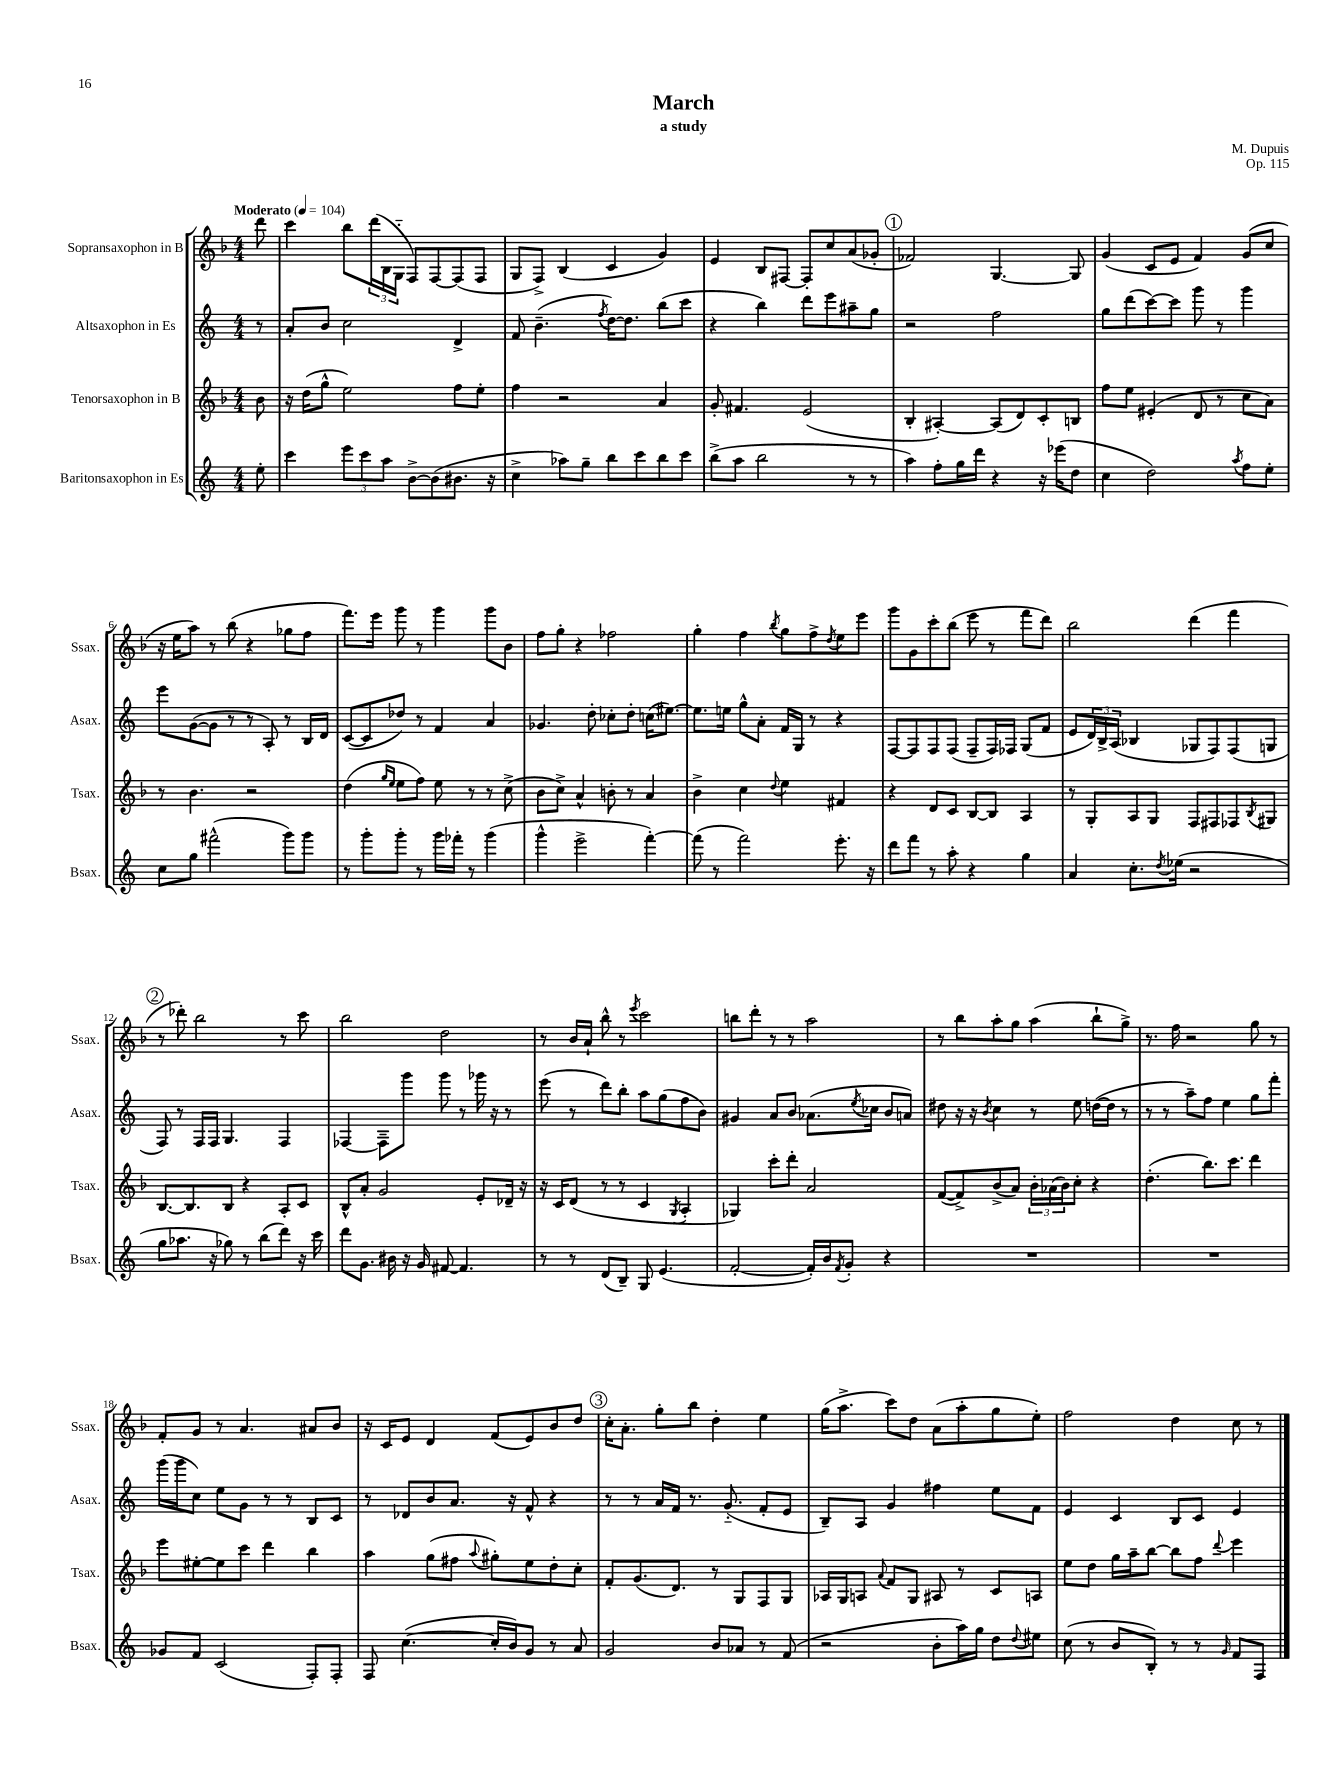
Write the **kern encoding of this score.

**kern	**kern	**kern	**kern
*staff4	*staff3	*staff2	*staff1
*clefG2	*clefG2	*clefG2	*clefG2
*k[]	*k[b-]	*k[]	*k[b-]
*M4/4	*M4/4	*M4/4	*M4/4
*MM104	*MM104	*MM104	*MM104
8ee'\	8b-\	8r	8ddd\
=	=	=	=
4ccc\	16r	8a'/L	4ccc\
.	(16dd\LK	.	.
.	8gg^^\J	8b/J	.
12eee\L	2ee\)	2cc\	8bb-\L
12ccc\	.	.	.
.	.	.	(24ddd\L
12aa\J	.	.	24B-\
.	.	.	24G'~\JJ
[8b^\L	.	.	8F/L)
(8b\]	.	.	[8F/
8.b#\J	8ff\L	4d^/	(8F/]
.	8ee'\J	.	8F/J
16r	.	.	.
=	=	=	=
4cc^\	4ff\	8f/	8G/L
.	.	(4.b~\	8F^/J)
8aa-\L)	2r	.	(4B-/
8gg~\J	.	.	.
.	.	8qff/	.
8bb\L	.	[16dd\LK)	4c/
.	.	8.dd\]J	.
8ccc\	.	.	.
8bb\	4a/	(8bb\L	4g/)
8ccc\J	.	8ccc\J	.
=	=	=	=
(8bb^\L	8g'/	4r	4e/
8aa\J	4.f#/	.	.
2bb\	.	4bb\)	8B-/L
.	.	.	[8F#/J
.	(2e/	8ddd\L	8F#'/]L
.	.	8eee\	8cc/
8r	.	8aa#~\	(8a/
8r	.	8gg\J	8g-'/J
=	=	=	=
4aa\)	4B-'/	2r	2f-/)
8ff'\L	[4A#'/)	.	.
16gg\L	.	.	.
16ddd\JJ	.	.	.
4r	(8A#/]L	2ff\	[4.G/
.	8d/)	.	.
16r	8c'/	.	.
(16eee-\LK	.	.	.
8dd\J	8B/J	.	8G/]
=	=	=	=
4cc\	8ff\L	8gg\L	(4g/
.	8ee\J	(8ddd\	.
2dd\)	(4e#'/	[8ccc\)	8c/L
.	.	8ccc\]J	8e/J
.	8d/	8ggg\	4f/)
.	8r	8r	.
8qaa/	.	.	.
8ff\L	8cc\L	4ggg\	(8g/L
8ee'\J	8a\J)	.	8cc/J
=	=	=	=
8cc\L	8r	8eee\L	16r
.	.	.	16ee\LK
8gg\J	4.b-\	([8g\	8aa\J)
(2fff#^^\	.	8g\]J	8r
.	.	8r	(8bb-\
.	2r	8r	4r
.	.	8A'/)	.
8ggg\L)	.	8r	8gg-\L
8ggg\J	.	16B/LL	8ff\J
.	.	16d/JJ	.
=	=	=	=
8r	(4dd\	([8c/L	8.fff\L)
8ggg'\L	.	8c/]	.
.	.	.	16eee\Jk
.	16qqgg/LL	.	.
.	16qqee/JJ	.	.
8ggg'\J	8ee\L	8dd-/J)	8ggg\
8r	8ff\J)	8r	8r
16ggg\LL	8ee\	4f/	4ggg\
16fff-'\JJ	.	.	.
8r	8r	.	.
(4ggg\	8r	4a/	8ggg\L
.	(8cc^\	.	8b-\J
=	=	=	=
4ggg^^\	8b-\L	4.g-/	8ff\L
.	8cc^\J)	.	8gg'\J
2eee^\	4a^^/	.	4r
.	.	8dd'\	.
.	8b'\	8cc-'\L	2ff-\
.	8r	8dd'\J	.
[4fff'\)	4a/	(16cc\LK	.
.	.	[8.ee#\J)	.
=	=	=	=
(8fff\]	4b-^\	8.ee#\]L	4gg'\
8r	.	.	.
.	.	16ee\Jk	.
2fff\)	4cc\	8gg^^\L	4ff\
.	.	8a'\J	.
.	8qqdd/	.	8qbb-/
.	4ee\	16f/LL	8gg\L
.	.	16G/JJ	.
.	.	8r	8ff^\
.	.	.	8qdd/
8.eee'\	4f#/	4r	8ee\
.	.	.	8eee\J
16r	.	.	.
=	=	=	=
8ddd\L	4r	[8F/L	8ggg\L
8fff\J	.	8F/]	8g\
8r	8d/L	8F/	8ccc'\
8aa'\	8c/J	(8F/J	(8bb-\J
4r	[8B-/L	8F~/L	8eee\
.	8B-/]J	16F/L)	8r
.	.	16F-/JJ	.
4gg\	4A/	(8G/L	8fff\L
.	.	8f/J	8ddd\J)
=	=	=	=
4a/	8r	8e/L	2bb-\
.	8G'/L	24d/L)	.
.	.	24B^/	.
.	.	(24A/JJ	.
8.cc'\L	8A/	4B-/	.
.	8G/J	.	.
8qdd/	.	.	.
(16ee-\Jk	.	.	.
2r	8F/L	8G-/L	(4ddd\
.	8F#/	8F/)	.
.	8F-/	(8F/	4fff\
.	8qB-/	.	.
.	8G#/J	8G/J	.
=	=	=	=
8gg\L	[8.B-/L	8F/)	8r
8.aa-\J	.	8r	8ddd-'\)
.	8.B-/]	.	.
.	.	16F/LL	2bb-\
16r	.	16F/JJ	.
8gg-\)	8B-/J	4.G/	.
8r	4r	.	.
(8bb\L	.	.	.
8ddd\J)	8A'/L	4F/	8r
16r	8c/J	.	8ccc\
16ccc\	.	.	.
=	=	=	=
8ddd\L	8B-^^/L	[4F-/	2bb-\
8.g\J	8a'/J	.	.
.	2g/	8F-~\]L	.
16b#\	.	.	.
16r	.	8ggg\J	.
16g/	.	.	.
[8f#/	.	8ggg\	2dd\
4.f#/]	.	8r	.
.	8e'/L	16ggg-\	.
.	.	16r	.
.	16d-~/Jk	8r	.
.	16r	.	.
=	=	=	=
8r	16r	(8eee\	8r
.	16c/LK	.	.
8r	(8d/J	8r	16b-/LL
.	.	.	16a`/JJ
(8d/L	8r	8ddd\L)	8bb-^^\
8B~/J)	8r	8bb'\J	8r
.	.	.	8qeee/
8G/	4c/	8aa\L	2ccc\
(4.e/	.	(8gg\	.
.	8qG/	.	.
.	4A'/	8ff\	.
.	.	8b\J)	.
=	=	=	=
[2f'/	4G-/)	4g#/	8bb\L
.	.	.	8ddd'\J
.	8ccc'\L	8a/L	8r
.	8ddd'\J	8b/J	8r
16f'/]LL)	2a/	(8.a-\L	2aa\
16b/J	.	.	.
8qf/	.	.	.
8g'/J	.	.	.
.	.	8qee/	.
.	.	16cc-\Jk	.
4r	.	8b/L	.
.	.	8a/J)	.
=	=	=	=
1r	([8f/L	8dd#\	8r
.	8f^/])	16r	8bb-\L
.	.	16r	.
.	.	8qb/	.
.	(8b-^/	4cc\	8aa'\
.	8a/J)	.	8gg\J
.	24b-'\LL	8r	(4aa\
.	(24a-\	.	.
.	24b-\J)	.	.
.	8cc'\J	8ee\	.
.	4r	([16dd\LL	8bb-`\L
.	.	16dd\]JJ	.
.	.	8r	8gg^\J)
=	=	=	=
1r	(4.dd'\	8r	8.r
.	.	8r	.
.	.	.	16ff\
.	.	8aa~\L)	2r
.	8.bb-\L)	8ff\J	.
.	.	4ee\	.
.	8.ccc\J	.	.
.	4ddd\	8gg\L	8gg\
.	.	8fff'\J	8r
=	=	=	=
8g-/L	8eee\L	(16ggg\LL	8f'/L
.	.	16ggg\J	.
8f/J	[8ee#'\	8cc\J)	8g/J
(2c/	8ee#\]	8ee\L	8r
.	8ccc\J	8g\J	4.a/
.	4ddd\	8r	.
.	.	8r	.
8F'/L)	4bb-\	8B/L	8a#/L
8F'/J	.	8c/J	8b-/J
=	=	=	=
8F/	4aa\	8r	16r
.	.	.	16c/LK
([4.cc\	.	8d-/L	8e/J
.	(8gg\L	8b/	4d/
.	8ff#\J	8.a/J	.
.	8qqaa/	.	.
16cc'/]LL	8gg#'\L)	.	(8f/L
16b/J)	.	16r	.
8g/J	8ee\	8f^^/	8e/)
8r	8dd'\	4r	8b-/
8a/	8cc'\J	.	8dd/J
=	=	=	=
2g/	8f'/L	8r	16cc'\LK
.	.	.	8.a'\J
.	(8.g/	8r	.
.	.	16a/LL	8gg'\L
.	8.d/J)	16f/JJ	.
.	.	8.r	8bb-\J
8b/L	8r	.	4dd'\
.	.	(8.g'~/	.
8a-/J	8G/L	.	.
8r	8F/	8f'/L	4ee\
(8f/	8G/J	8e/J	.
=	=	=	=
2r	16A-/LL	8B~/L)	(16gg\LK
.	16G/J	.	8.aa^\J
.	8A/J	8A/J	.
.	8qqa/	.	.
.	8f/L	4g/	8ccc\L)
.	8G/J	.	8dd\J
8b'\L	8A#/	4ff#\	(8a\L
16aa\L)	8r	.	8aa'\
16gg\JJ	.	.	.
8dd\L	8c/L	8ee\L	8gg\
8qqdd/	.	.	.
8ee#\J	8A/J	8f\J	8ee'\J)
=	=	=	=
(8cc\	8ee\L	4e/	2ff\
8r	8dd\J	.	.
8b/L	16gg\LL	4c/	.
.	16aa~\J	.	.
8B'/J)	[8bb-\J	.	.
8r	8bb-\]L	8B/L	4dd\
8r	8ff\J	8c/J	.
16qqg/	8qqddd/	.	.
8f/L	4eee\	4e/	8cc\
8F/J	.	.	8r
==	==	==	==
*-	*-	*-	*-
